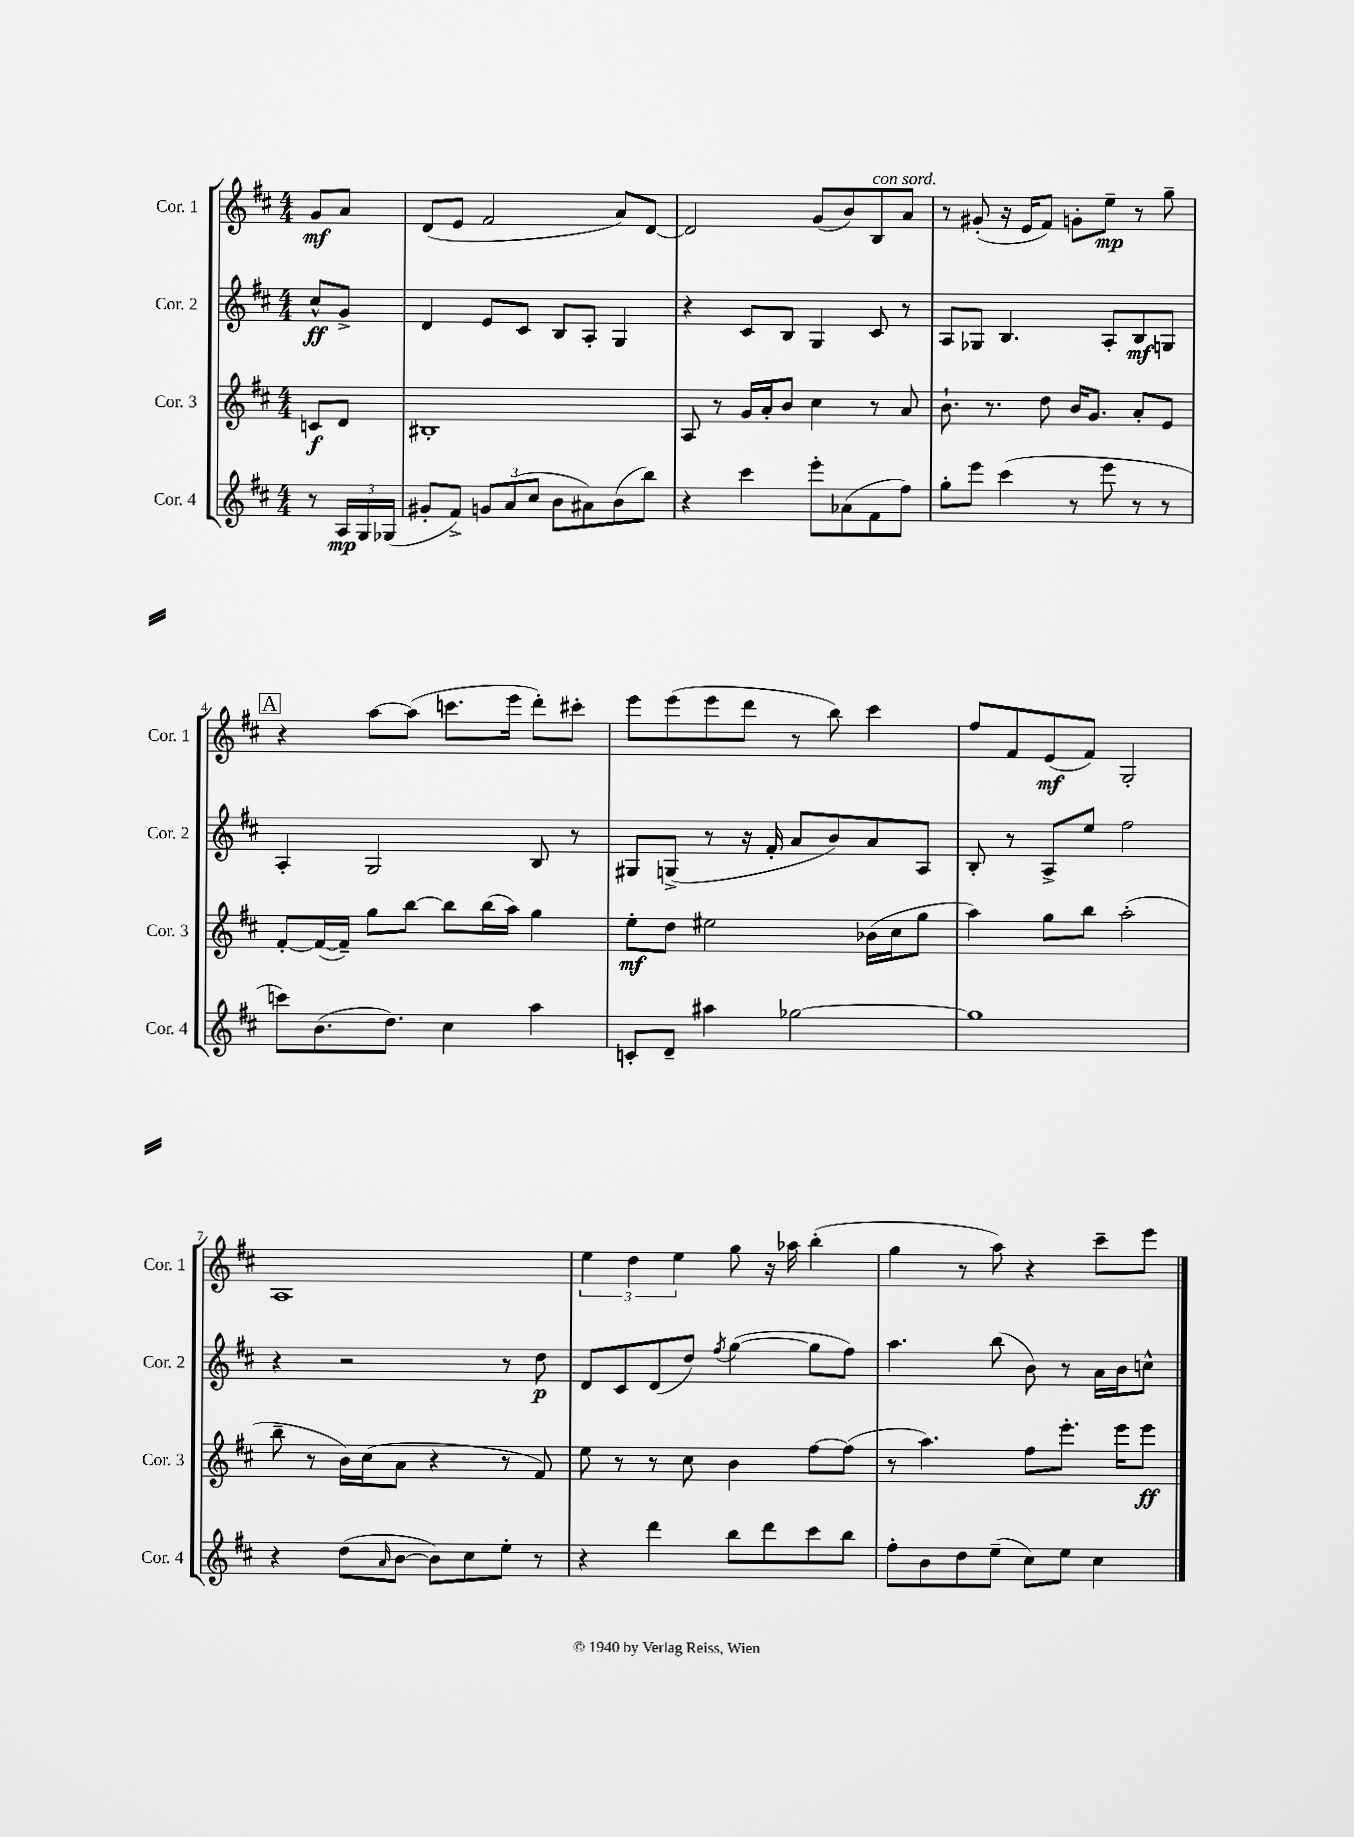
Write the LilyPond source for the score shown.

<<
\new StaffGroup <<
\new Staff = "s0" \with { instrumentName = "Cor. 1" shortInstrumentName = "Cor. 1" } {
    \clef treble \key d \major \numericTimeSignature \time 4/4 \partial 4
    g'8\mf a'8 |
    d'8( e'8 fis'2 a'8) d'8~ |
    d'2 g'8( b'8) b8^\markup { \italic "con sord." } a'8 |
    r8 gis'8-.( r16 e'16 fis'8) g'8-. e''8--\mp r8 g''8-- |
    \mark \markup { \box "A" } r4 a''8~ a''8( c'''8. e'''16 d'''8-.) cis'''8-. |
    e'''8 e'''8( e'''8 d'''8 r8 b''8) cis'''4 |
    fis''8 fis'8 e'8\mf( fis'8) g2-. |
    a1 |
    \tuplet 3/2 { e''4 d''4 e''4 } g''8 r16 aes''16 b''4-.( |
    g''4 r8 a''8) r4 cis'''8-- e'''8 \bar "|." |
}
\new Staff = "s1" \with { instrumentName = "Cor. 2" shortInstrumentName = "Cor. 2" } {
    \clef treble \key d \major \numericTimeSignature \time 4/4 \partial 4
    cis''8-^\ff g'8-> |
    d'4 e'8 cis'8 b8 a8-. g4 |
    r4 cis'8 b8 g4 cis'8 r8 |
    a8 ges8 b4. a8-. b8\mf g8 |
    \mark \markup { \box "A" } a4-. g2 b8 r8 |
    gis8 g8->( r8 r16 fis'16-. a'8 b'8) a'8 a8 |
    b8-. r8 a8-> e''8 fis''2 |
    r4 r2 r8 d''8\p |
    d'8 cis'8 d'8( d''8) \acciaccatura { fis''8 } g''4~( g''8 fis''8) |
    a''4. b''8( b'8) r8 a'16 b'16 c''8-^ \bar "|." |
}
\new Staff = "s2" \with { instrumentName = "Cor. 3" shortInstrumentName = "Cor. 3" } {
    \clef treble \key d \major \numericTimeSignature \time 4/4 \partial 4
    c'8\f d'8 |
    bis1-. |
    a8 r8 g'16 a'16-. b'8 cis''4 r8 a'8 |
    b'8.-! r8. d''8 b'16 g'8. a'8-. e'8 |
    \mark \markup { \box "A" } fis'8~-. fis'16~( fis'16--) g''8 b''8~ b''8 b''16( a''16) g''4 |
    e''8-.\mf d''8 eis''2 bes'16( cis''16 g''8 |
    a''4) g''8 b''8 a''2-.( |
    b''8-- r8 b'16) cis''16( a'8 r4 r8 fis'8) |
    e''8 r8 r8 cis''8 b'4 fis''8~ fis''8( |
    r8 a''4.) fis''8 e'''8.-. e'''16 e'''8\ff \bar "|." |
}
\new Staff = "s3" \with { instrumentName = "Cor. 4" shortInstrumentName = "Cor. 4" } {
    \clef treble \key d \major \numericTimeSignature \time 4/4 \partial 4
    r8 \tuplet 3/2 { a16\mp g16 ges16( } |
    gis'8-. fis'8->) \tuplet 3/2 { g'8 a'8( cis''8 } b'8 ais'8) b'8( b''8) |
    r4 cis'''4 e'''8-. aes'8( fis'8 fis''8) |
    g''8-. e'''8 cis'''4( r8 e'''8 r8 r8 |
    \mark \markup { \box "A" } c'''8) b'8.( d''8.) cis''4 a''4 |
    c'8-. d'8-- ais''4 ges''2~ |
    ges''1 |
    r4 d''8( \grace { a'16 } b'8~ b'8) cis''8 e''8-. r8 |
    r4 d'''4 b''8 d'''8 cis'''8 b''8 |
    fis''8-. b'8 d''8 e''8--( cis''8) e''8 cis''4 \bar "|." |
}
>>
>>
